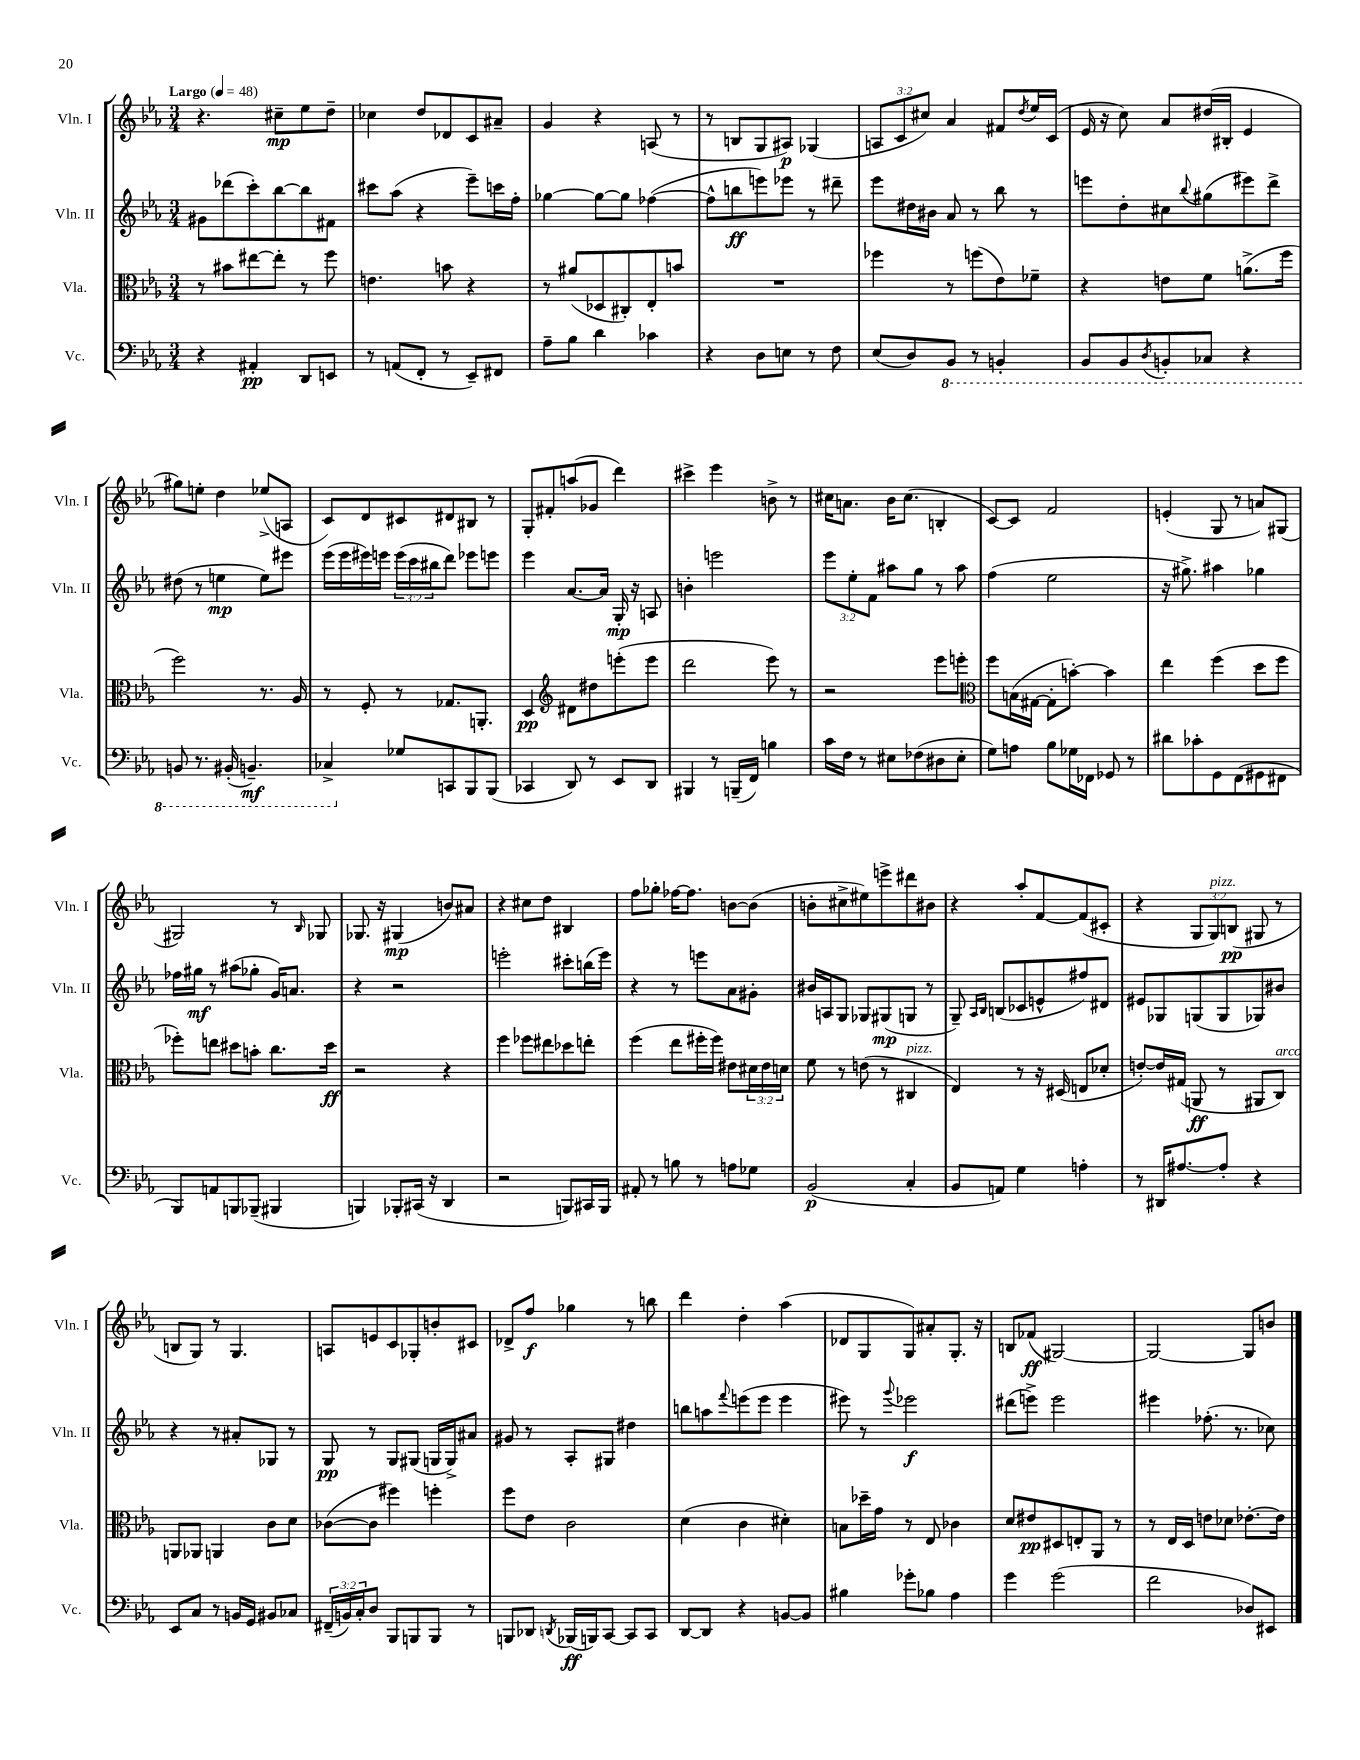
<<
\new StaffGroup <<
\new Staff = "s0" \with { instrumentName = "Vln. I" shortInstrumentName = "Vln. I" } {
    \clef treble \key ees \major \numericTimeSignature \time 3/4 \override Staff.TupletNumber.text = #tuplet-number::calc-fraction-text \tempo "Largo" 4 = 48
    r4. cis''8--\mp ees''8 d''8-- |
    ces''4 d''8 des'8 c'8 ais'8-- |
    g'4 r4 a8( r8 |
    r8 b8 g8 ais8\p) ges4( |
    \tuplet 3/2 { a8 c'8 cis''8) } aes'4 fis'8 \acciaccatura { d''8 } ees''16 c'16( |
    ees'16 r16 c''8) aes'8 dis''16( bis16-. ees'4 |
    gis''8) e''8-. d''4 ees''8->( a8 |
    c'8) d'8 cis'8 dis'8 bis8 r8 |
    g8-. fis'8-. a''8( ges'8 d'''4) |
    cis'''4-> ees'''4 b'8-> r8 |
    cis''16 a'8. bes'16 cis''8.( b4-. |
    c'8~) c'8 f'2 |
    e'4-.( g8 r8 a'8) gis8( |
    gis2) r8 \grace { bes16 } ges8 |
    ges8. r16 gis4\mp( b'8) ais'8 |
    r4 cis''8 d''8 bis4 |
    f''8 ges''8-. fes''16~ fes''8. b'8~ b'8( |
    b'8-. cis''8-> eis''8) e'''8-> dis'''8 bis'8 |
    r4 aes''8-. f'8~ f'8( cis'8-. |
    r4 \tuplet 3/2 { g8 g8^\markup { \italic "pizz." }) b8\pp( } gis8 r8 |
    b8 g8) r8 g4. |
    a8 e'8 c'8 ges8-. b'8-. cis'8 |
    des'8-> f''8\f ges''4 r8 b''8 |
    d'''4 d''4-. aes''4( |
    des'8 g8 g8) ais'8-. g8.-. r16 |
    b8 fes'8\ff( gis2~) |
    gis2~ gis8 b'8 \bar "|." |
}
\new Staff = "s1" \with { instrumentName = "Vln. II" shortInstrumentName = "Vln. II" } {
    \clef treble \key ees \major \numericTimeSignature \time 3/4 \override Staff.TupletNumber.text = #tuplet-number::calc-fraction-text
    gis'8 des'''8( c'''8-.) bes''8~ bes''8 fis'8 |
    cis'''8 aes''8( r4 ees'''8--) c'''16 f''16-. |
    ges''4~ ges''8~ ges''8 fes''4~( |
    fes''8-^ b''8\ff e'''8) ees'''8 r8 dis'''8-- |
    ees'''8 dis''16 bis'16 aes'8 r8 bes''8 r8 |
    e'''8 d''8-. cis''8 \appoggiatura { bes''8 } gis''8( eis'''8) d'''8-> |
    dis''8( r8 e''4\mp e''8) eis'''8 |
    ees'''16( ees'''16 eis'''16) e'''16 \tuplet 3/2 { e'''16( c'''16 bis''16 } d'''8) ees'''8 e'''8 |
    ees'''4 aes'8.~ aes'16 g16-.\mp r16 a8 |
    b'4-. e'''2 |
    \tuplet 3/2 { ees'''8 ees''8-. f'8 } ais''8 g''8 r8 ais''8 |
    f''4( ees''2 |
    r16 gis''8.->) ais''4 ges''4 |
    fes''16 gis''16\mf r8 ais''8( ges''8-. g'16) a'8. |
    r4 r2 |
    e'''2-. cis'''8-. b''16( e'''16) |
    r4 r8 e'''8 aes'8 gis'8-. |
    bis'16 a16 g8 ges8 gis8\mp( g8 r8 |
    g8--) \grace { aes16 bes16 } b8( ces'8 e'8-^ fis''8) dis'8 |
    eis'8 ges8 g8( g8 ges8) bis'8 |
    r4 r8 ais'8-. ges8 r8 |
    g8\pp r8 g8 gis8( g16 g16->) ais'8 |
    gis'8 r8 aes8-. gis8 dis''4 |
    b''8 a''8 \appoggiatura { f'''8 } e'''8( e'''8 e'''4 |
    eis'''8) r8 \appoggiatura { g'''8 } ees'''2\f |
    dis'''8( e'''8->) e'''2 |
    eis'''4 fes''8.-.( r8. ces''8) \bar "|." |
}
\new Staff = "s2" \with { instrumentName = "Vla." shortInstrumentName = "Vla." } {
    \clef alto \key ees \major \numericTimeSignature \time 3/4 \override Staff.TupletNumber.text = #tuplet-number::calc-fraction-text
    r8 bis'8 eis''8~ eis''8-. r8 f''8 |
    e'4. b'8 r4 |
    r8 ais'8( des8 cis8-.) ees8-. b'8 |
    R2. |
    fes''4 r8 f''8( ees'8) fes'8-- |
    r4 e'8 f'8 a'8.->( f''16 |
    f''2) r8. aes16 |
    r8 f8-. r8 ges8. a,8.-. |
    d4\pp \clef treble dis'8 dis''8 e'''8-.( e'''8 |
    d'''2 ees'''8) r8 |
    r2 ees'''8 e'''8-. |
    \clef alto f''8 b16( gis16~ gis8-. b'8~-.) b'4 |
    ees''4 f''4( d''8 f''8 |
    fes''8-.) e''8 dis''8 b'8-. c''8. dis''16\ff |
    r2 r4 |
    f''4 fes''8 eis''8 des''8 e''8-. |
    f''4( ees''8 fis''16-. fis''16) eis'8 \tuplet 3/2 { dis'16 eis'16 d'16 } |
    f'8 r8 e'8( r8 cis4^\markup { \italic "pizz." } |
    ees4) r8 r16 dis16( e8 des'8-. |
    e'8~-.) e'16 gis16( a,8\ff r8 ais,8 c8^\markup { \italic "arco" }) |
    a,8 aes,8 a,4 c'8 d'8 |
    ces'8~( ces'8 fis''4) f''4-. |
    f''8 ees'8 c'2 |
    d'4( c'4 dis'4-.) |
    b8 des''16-- g'16 r8 ees8 ces'4 |
    d'8 eis'8\pp dis8 e8-. aes,8 r8 |
    r8 ees16 d16 e'8 des'8 ees'8.~-. ees'16 \bar "|." |
}
\new Staff = "s3" \with { instrumentName = "Vc." shortInstrumentName = "Vc." } {
    \clef bass \key ees \major \numericTimeSignature \time 3/4 \override Staff.TupletNumber.text = #tuplet-number::calc-fraction-text
    r4 ais,4-.\pp d,8 e,8 |
    r8 a,8( f,8-. r8 ees,8--) fis,8 |
    aes8-- bes8 d'4 ces'4 |
    r4 d8 e8 r8 f8 |
    ees8( d8) \ottava #-1 bes,,8 r8 b,,4-. |
    bes,,8 bes,,8 \acciaccatura { d,8 } b,,8-. ces,8 r4 |
    b,,8 r8. bis,,16-.( b,,4.--\mf) |
    ces,4-> \ottava #0 ges8 c,8 bes,,8 bes,,8( |
    ces,4 d,8) r8 ees,8 d,8 |
    bis,,4 r8 b,,16--( f,16) b4 |
    c'16 f16 r8 eis8 fes8( dis8 eis8-. |
    g8) a8 bes8 ges16 fes,16 ges,8 r8 |
    dis'8 ces'8-. g,8 f,8( gis,8 fis,8 |
    bes,,8) a,8 b,,8 bes,,8--( bis,,4 |
    b,,4) bes,,8-. cis,16( r16 d,4 |
    r2 b,,8) cis,16 b,,16 |
    ais,8-. r8 b8 r8 a8 ges8 |
    bes,2\p( c4-. |
    bes,8 a,8) g4 a4-. |
    r8 dis,16 ais8.~ ais8-. r4 |
    ees,8 c8 r8 b,16 g,16 bis,8 ces8 |
    \tuplet 3/2 { fis,16--( b,16) c16-. } d8 bes,,8 b,,8 b,,8 r8 |
    b,,8 des,8 \acciaccatura { d,8 } bes,,16\ff( b,,16) c,8~ c,8 c,8 |
    d,8~ d,8 r4 b,8~ b,8 |
    bis4 ges'8-. bes8 aes4 |
    g'4 g'2( |
    f'2 des8) eis,8 \bar "|." |
}
>>
>>
\layout { \context { \Score \remove "Bar_number_engraver" } }
